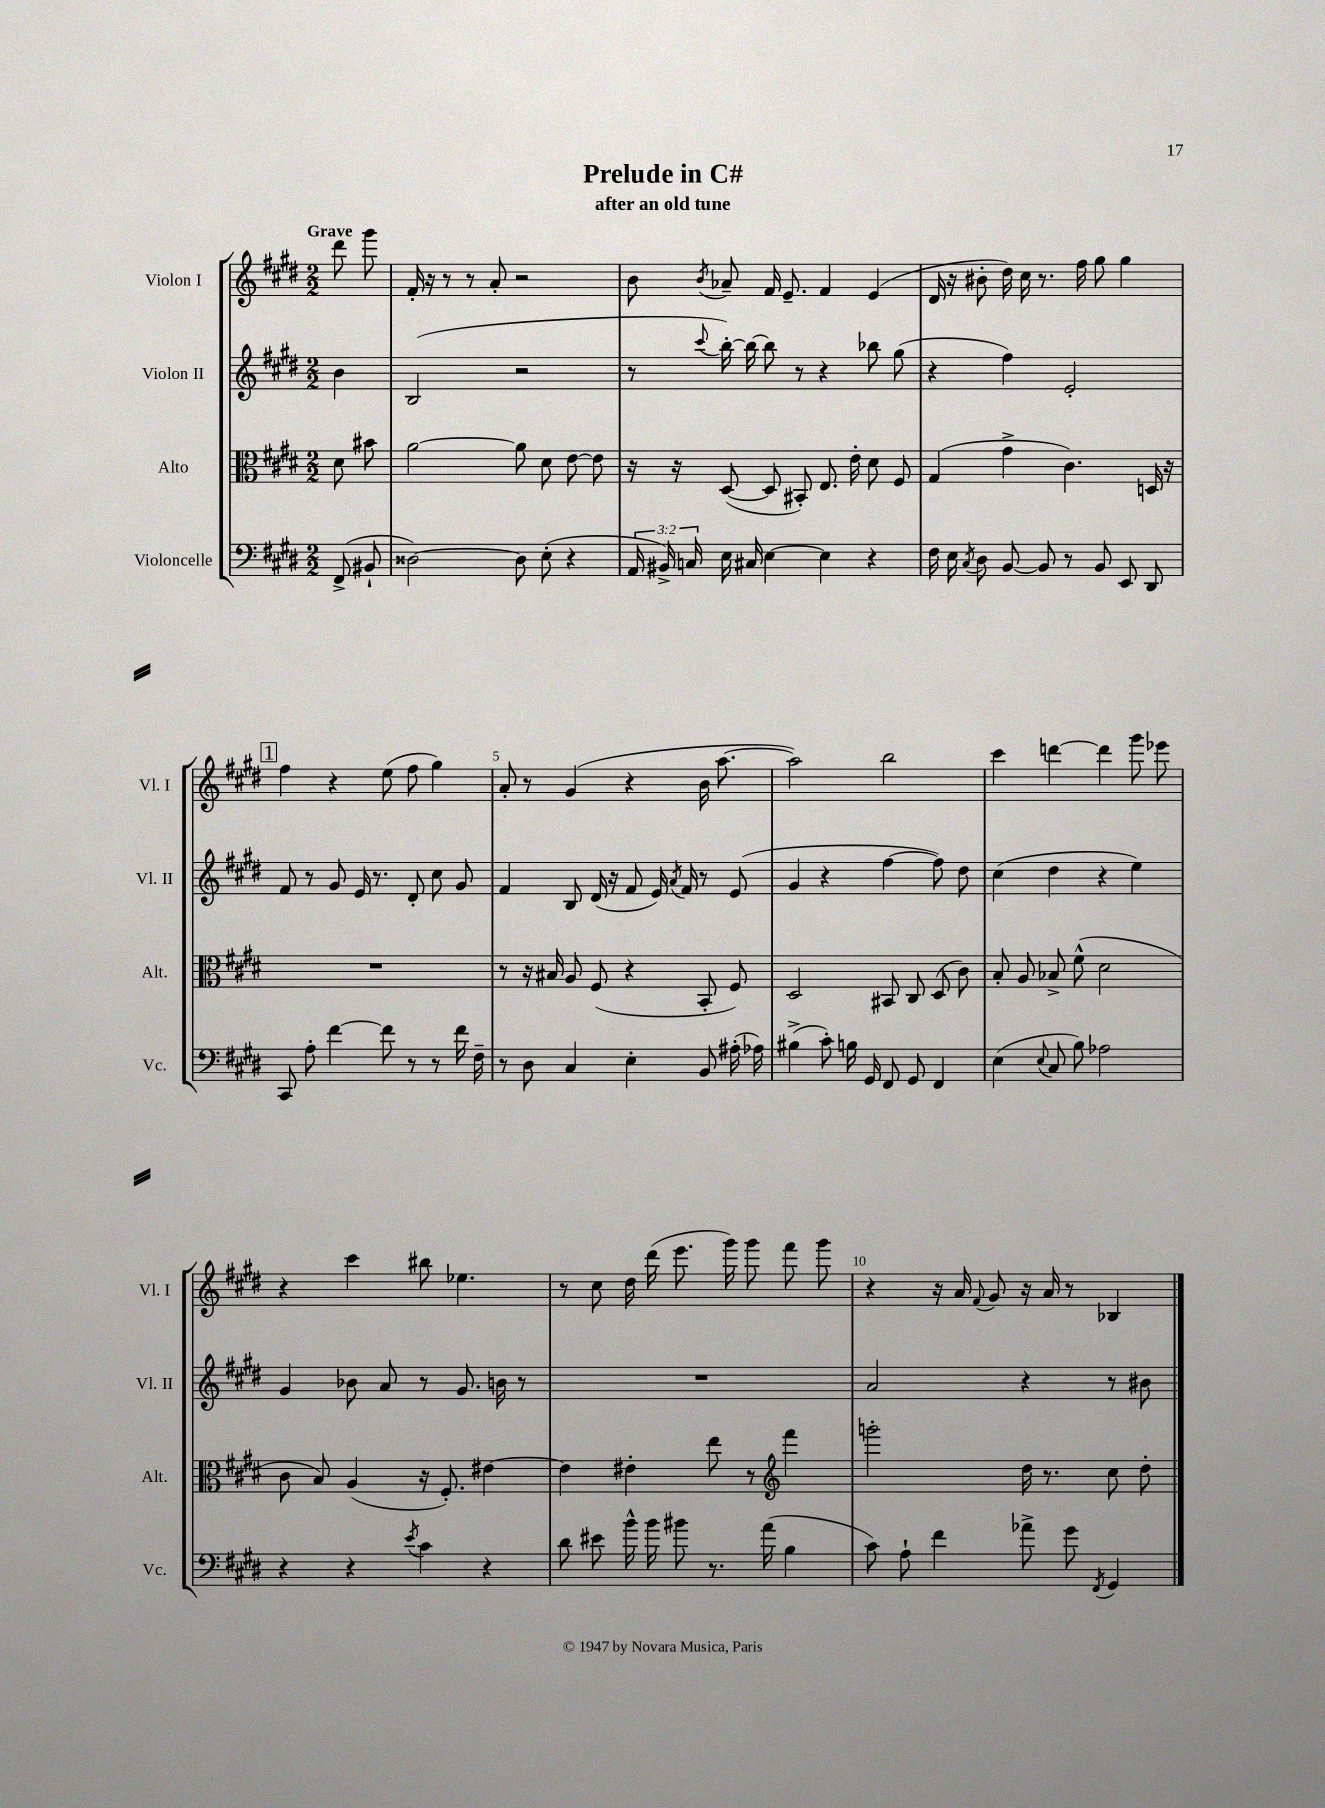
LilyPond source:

\header { title = "Prelude in C#" subtitle = "after an old tune" }
<<
\new StaffGroup <<
\new Staff = "s0" \with { instrumentName = "Violon I" shortInstrumentName = "Vl. I" } {
    \clef treble \key e \major \numericTimeSignature \time 2/2 \partial 4 \tempo "Grave"
    \autoBeamOff dis'''8 gis'''8 |
    fis'16-. r16 r8 r8 a'8-. r2 |
    b'8 \acciaccatura { b'8 } aes'8-- fis'16 e'8.-- fis'4 e'4( |
    dis'16 r16 bis'8-. dis''16) cis''16 r8. fis''16 gis''8 gis''4 |
    \mark \markup { \box "1" } fis''4 r4 e''8( fis''8 gis''4) |
    a'8-. r8 gis'4( r4 b'16 a''8.~ |
    a''2) b''2 |
    cis'''4 d'''4~ d'''4 gis'''8 ees'''8 |
    r4 cis'''4 bis''8 ees''4. |
    r8 cis''8 dis''16 dis'''16( e'''8. gis'''16) gis'''8 fis'''8 gis'''8 |
    r4 r16 a'16 \appoggiatura { fis'8 } gis'8 r16 a'16 r8 bes4 \bar "|." |
}
\new Staff = "s1" \with { instrumentName = "Violon II" shortInstrumentName = "Vl. II" } {
    \clef treble \key e \major \numericTimeSignature \time 2/2 \partial 4
    \autoBeamOff b'4 |
    b2( r2 |
    r8 \appoggiatura { cis'''8 } b''16~-.) b''16~ b''8 r8 r4 bes''8 gis''8( |
    r4 fis''4) e'2-. |
    \mark \markup { \box "1" } fis'8 r8 gis'8 e'16 r8. dis'8-. cis''8 gis'8 |
    fis'4 b8 dis'16( r16 fis'8 e'16) \acciaccatura { a'8 } fis'16 r8 e'8( |
    gis'4 r4 fis''4~ fis''8) dis''8 |
    cis''4( dis''4 r4 e''4) |
    gis'4 bes'8 a'8 r8 gis'8. b'16 r8 |
    R1 |
    a'2 r4 r8 bis'8 \bar "|." |
}
\new Staff = "s2" \with { instrumentName = "Alto" shortInstrumentName = "Alt." } {
    \clef alto \key e \major \numericTimeSignature \time 2/2 \partial 4
    \autoBeamOff dis'8 bis'8 |
    a'2~ a'8 dis'8 e'8~ e'8 |
    r16 r16 dis8~( dis8 bis,8-.) e8. e'16-. dis'8 fis8 |
    gis4( gis'4-> cis'4.) d16 r16 |
    \mark \markup { \box "1" } R1 |
    r8 r16 bis16 a8 fis8( r4 b,8-. fis8) |
    dis2 bis,8 cis8 dis8( cis'8) |
    b8-. a8 bes8-> fis'8-^( dis'2 |
    cis'8 b8) a4( r16 fis8.-.) eis'4~ |
    eis'4 eis'4-. e''8 r8 \clef treble fis'''4 |
    g'''2-. dis''16 r8. cis''8 dis''8-. \bar "|." |
}
\new Staff = "s3" \with { instrumentName = "Violoncelle" shortInstrumentName = "Vc." } {
    \clef bass \key e \major \numericTimeSignature \time 2/2 \override Staff.TupletNumber.text = #tuplet-number::calc-fraction-text \partial 4
    \autoBeamOff fis,8->( bis,8-! |
    disis2~) disis8 e8-.( r4 |
    \tuplet 3/2 { a,16 bis,16->) c16 } e16 cis16 e4~ e4 r4 |
    fis16 e16 \acciaccatura { cis8 } dis8 b,8~ b,8 r8 b,8 e,8 dis,8 |
    \mark \markup { \box "1" } cis,8 a8-. fis'4~ fis'8 r8 r8 fis'16 fis16-- |
    r8 dis8 cis4 e4-. b,8 ais16-.( aes16) |
    bis4->( cis'8-.) b16 gis,16 fis,8 gis,8 fis,4 |
    e4( \appoggiatura { e8 } cis8 b8) aes2 |
    r4 r4 \acciaccatura { e'8 } cis'4 r4 |
    dis'8 eis'8 b'16-^ b'16 bis'8 r8. a'16( b4 |
    cis'8) a8-! fis'4 aes'8-> gis'8 \acciaccatura { fis,8 } gis,4 \bar "|." |
}
>>
>>
\layout { \context { \Score \override BarNumber.break-visibility = ##(#f #t #t) barNumberVisibility = #(every-nth-bar-number-visible 5) } }
